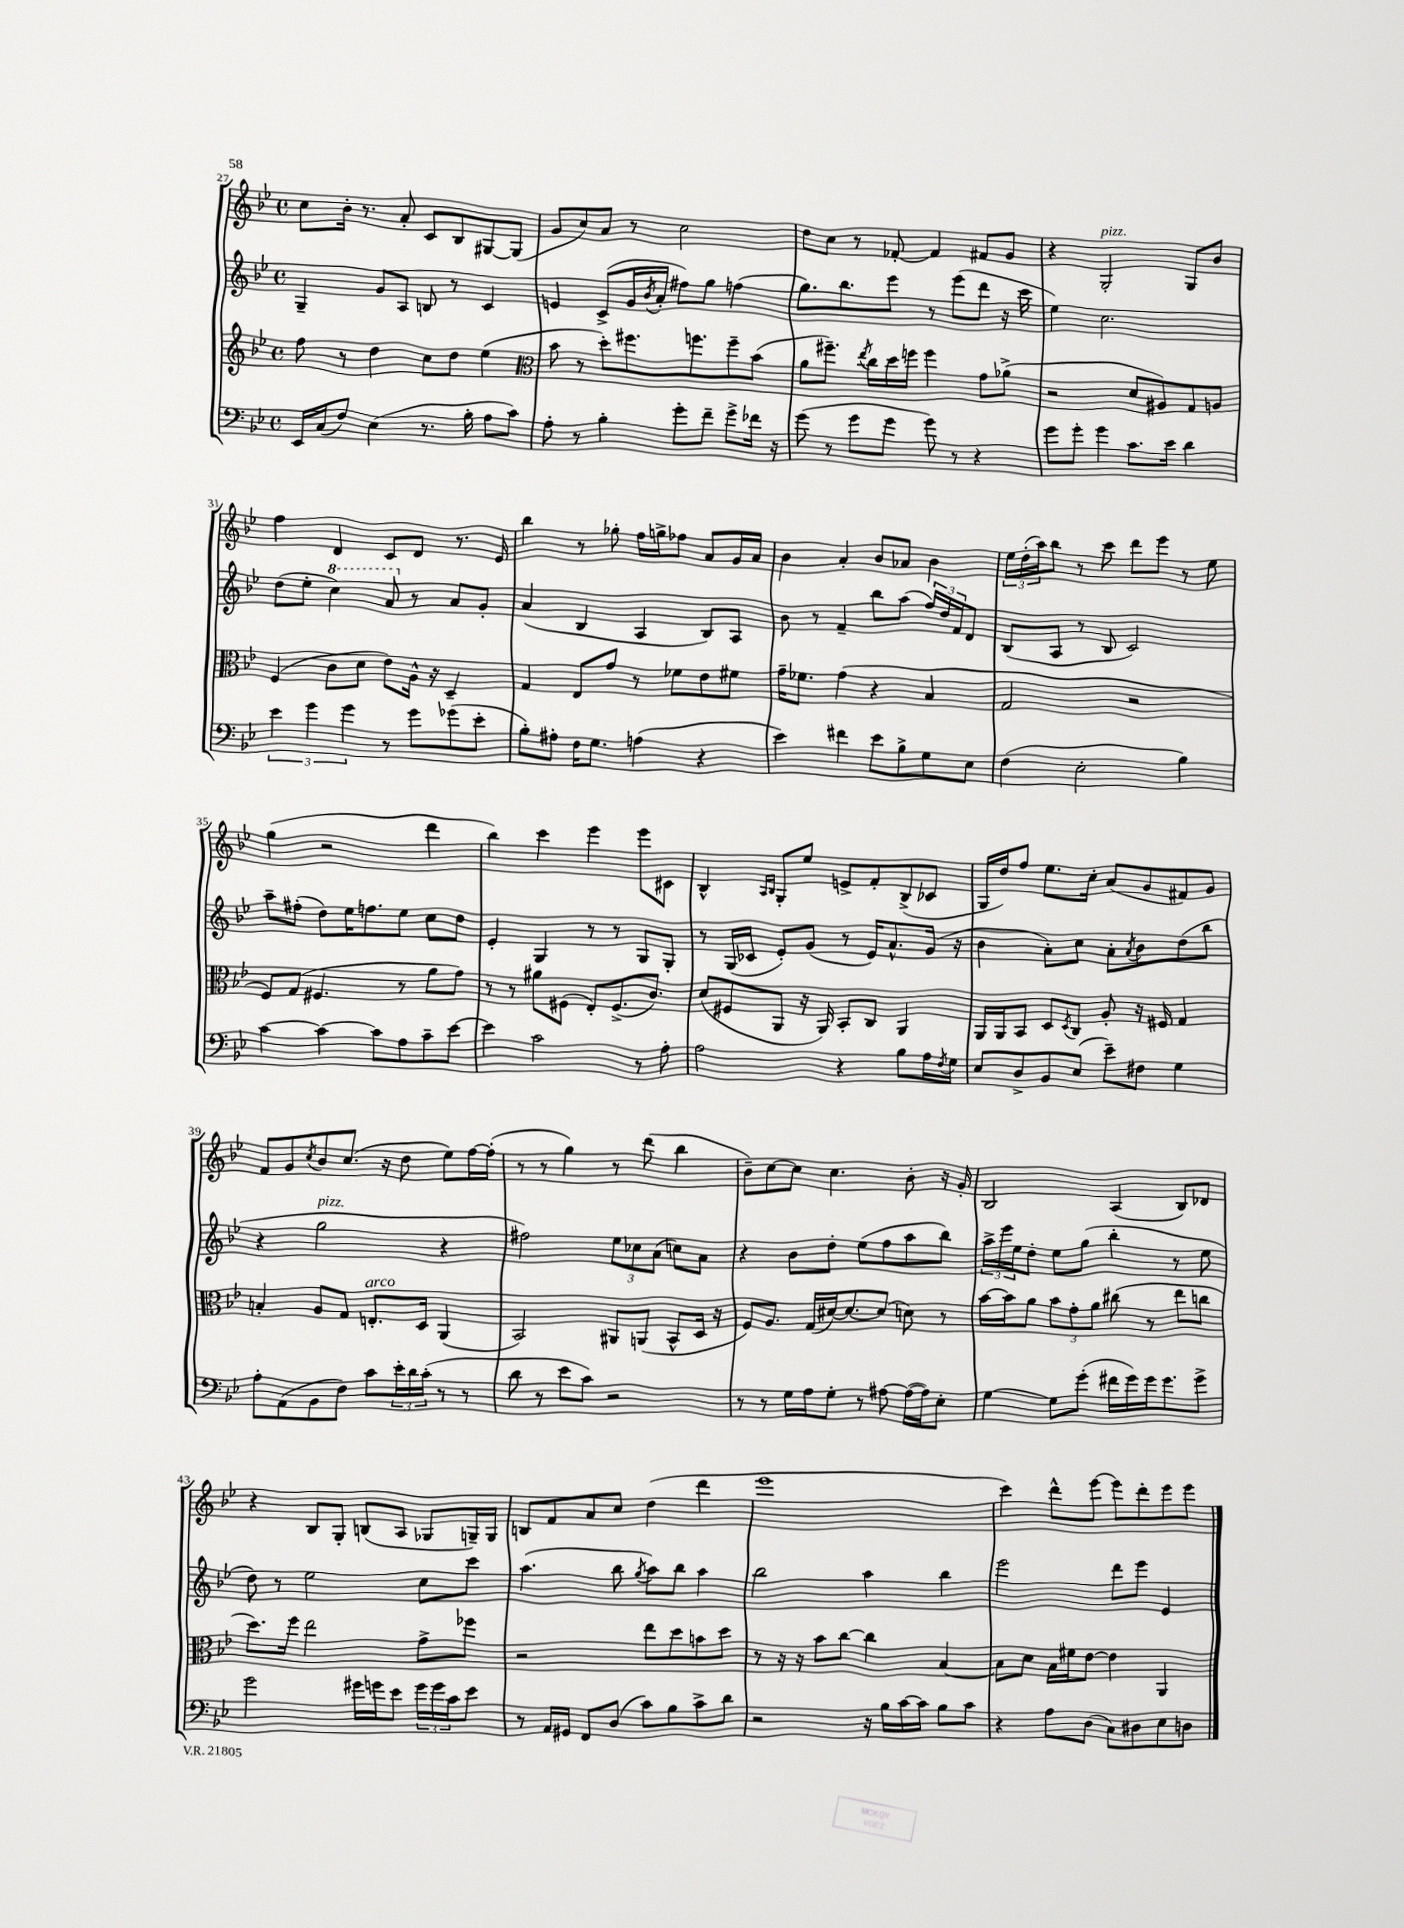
<<
\new StaffGroup <<
\new Staff = "s0" {
    \clef treble \key bes \major \defaultTimeSignature \time 4/4
    c''8 bes'16-. r8. a'8-. c'8 bes8 gis8~ gis8( |
    g'8 c''8) a'8 r8 c''2 |
    d''8 c''8 r8 fes'8~-. fes'4 fis'8 g'8 |
    r4 g2-.^\markup { \italic "pizz." } g8 bes'8 |
    f''4 d'4 c'8 d'8 r8. ees'16 |
    bes''4 r8 ges''8-. f''16 g''16-> fes''8 a'8 g'16 a'16 |
    bes'4 a'4-. bes'8 aes'8 bes'4 |
    \tuplet 3/2 { ees''16 d''16-.( a''16) } bes''8 r8 c'''8 d'''8 ees'''8 r8 ees''8 |
    g''4( r2 d'''4 |
    bes''4) c'''4 ees'''4 ees'''8 cis'8 |
    bes4-^ \grace { a16 bes16 } g8-. ees''8 e'8-> f'8-. bes8->( ces'8 |
    g16 d''16) f''8 ees''8. c''16-. a'8( g'8 fis'8) g'8 |
    f'8 g'8 \acciaccatura { c''8 } bes'8 c''8.( r16 d''8 ees''8) f''16~ f''16-.( |
    r8 r8 g''4) r8 d'''8( bes''4 |
    bes'8--) c''8~ c''8 c''4. bes'8-. r16 g'16-. |
    bes2 a4( bes8) des'8 |
    r4 bes8 g8-. b8( a8 ges8 g16--) g16 |
    b8 f'8 a'8 c''8 d''4( d'''4 |
    ees'''1 |
    c'''4) d'''8-^ ees'''8~ ees'''8 d'''8-. ees'''8 ees'''8 \bar "|." |
}
\new Staff = "s1" {
    \clef treble \key bes \major \defaultTimeSignature \time 4/4
    g4-- g'8 a8 b8 r8 c'4 |
    e'4 c'8->( g'16 \acciaccatura { bes'8 } a'16-. fis''8) g''8 f''4( |
    g''8.) bes''8. ees'''8 r8 ees'''8( d'''8 r16 c'''16 |
    ees''4) c''2. |
    d''8( ees''8-. \ottava #1 c'''4) a''8 \ottava #0 r8 a'8 g'8-. |
    a'4( bes4 a4 bes8) a8 |
    bes'8 r8 f'4-- bes''8 a''8( \tuplet 3/2 { f''16) d''16 f'16 } d'8 |
    bes8( a8 r8 bes8 c'2) |
    a''8-- fis''8-.( d''8) ees''16 f''8. ees''8 c''8 d''8 |
    ees'4-. g4 r8 r8 g8 g8-. |
    r8 g16( ces'16 ees'8-.) g'8( r8 ees'16) a'8.-^ g'16( r16 |
    bes'4 a'8-.) c''8 a'8-. \acciaccatura { a'8 } bes'8 d''8( bes''8 |
    r4 g''2^\markup { \italic "pizz." } r4 |
    fis''2) \tuplet 3/2 { ees''8 ces''8 a'8( } c''8) a'8 |
    r4 bes'8 d''8-. ees''8( f''8 a''8 bes''8) |
    \tuplet 3/2 { a''16-> ees'''16 ees''16 } d''8-. ees''8 g''8( bes''4-. r8 ees''8 |
    d''8) r8 ees''2 c''8 c'''8 |
    a''4.( bes''8 \acciaccatura { g''8 } a''8) bes''8 a''4 |
    bes''2 a''4 bes''4 |
    ees'''2 d'''8 ees'''8 ees'4 \bar "|." |
}
\new Staff = "s2" {
    \clef treble \key bes \major \defaultTimeSignature \time 4/4
    f''8 r8 d''4 c''8 d''8 ees''4( |
    \clef alto bes'8 r8 d''8-.) fis''8. f''8. f''8-- bes'8( |
    a'8 fis''8.--) \acciaccatura { ees''8 } c''16 d''16 f''16 f''4 g'8 aes'8->( |
    r2 d'8 ais8) g8 a8 |
    f4( c'8 d'8 ees'8) a16-^ r16 d4-- |
    g4 ees8 g'8 r8 fes'8 ees'8 fis'8 |
    g'16-- fes'8. g'4( r4 bes4 |
    g2 r2 |
    f8) g8( fis4. r8 a'8 g'8) |
    r8 r8 ais'8 fis8( ees8-.) fis8.->( c'8.) |
    d'8( fis8 a,8 r16 a,16) bes,8-. c8 a,4 |
    a,16 a,16 bes,8 d8 \acciaccatura { d8 } c8 a8-. r16 fis16 g4 |
    b4-. a8 g8 e8.-.^\markup { \italic "arco" } d16 a,4( |
    bes,2) ais,8 a,8( bes,8-^ d16 r16 |
    f8) a8. g16( dis'16~) dis'8.~ dis'8( d'8) r8 |
    bes'16~ bes'16 a'8 \tuplet 3/2 { bes'8 g'8-. a'8 } cis''8( r8 ees''8 c''8 |
    d''8.) f''16 ees''2 g'8-> fes''8 |
    r2 ees''8 d''8 b'8 d''8 |
    r8 r16 r16 bes'8 c''8~ c''4 bes4~ |
    bes8 d'8 bes16 fis'16 ees'8~ ees'4 a,4 \bar "|." |
}
\new Staff = "s3" {
    \clef bass \key bes \major \defaultTimeSignature \time 4/4
    ees,16 c16( f8) ees4( r8. bes16-. a8 c'8) |
    a8-. r8 bes4-. g'8-. f'8-- g'8-> fes'16 r16 |
    g'8( r8 g'8 g'8 g'8) r8 r4 |
    g'8 g'8-. g'4 c'8. ees'16 d'4 |
    \tuplet 3/2 { ees'4 g'4 g'4 } r8 g'8 ges'8( ees'8-. |
    bes8-.) ais8-. f16 g8. a4( r4 |
    ees'4) fis'4 ees'8 bes8-> g8 ees8 |
    f4( ees2-. bes4) |
    c'4~ c'4~ c'8 a8 c'8-- ees'8~ |
    ees'4 c'2 r8 a8-. |
    a2 r4 bes8 a16 \acciaccatura { f8 } g16 |
    ees8 d8-> bes,8 ees8( ees'8--) fis8 g4 |
    a8-. a,8( bes,8 f8) c'8 \tuplet 3/2 { ees'16-. d'16 c'16-.( } r8 r8 |
    d'8 r8 ees'8 c'8) r2 |
    r8 r8 g16 a16 g8-. r8 ais8~ ais16~( ais16) ees8-. |
    g4~ g8 g'8-.( fis'16 g'16) g'16 g'8. g'8-> |
    g'2 gis'16 g'16 ees'8 \tuplet 3/2 { g'16 g'16 c'16 } ees'8 |
    r8 a,16 gis,16 f,8 d8( c'8) bes8 c'8-> d'8 |
    r2 r16 bes16 c'16~ c'16 bes8 c'8 |
    r4 a8 d8( c8) dis8 ees8 d8 \bar "|." |
}
>>
>>
\layout { \context { \Score currentBarNumber = #27 } }
